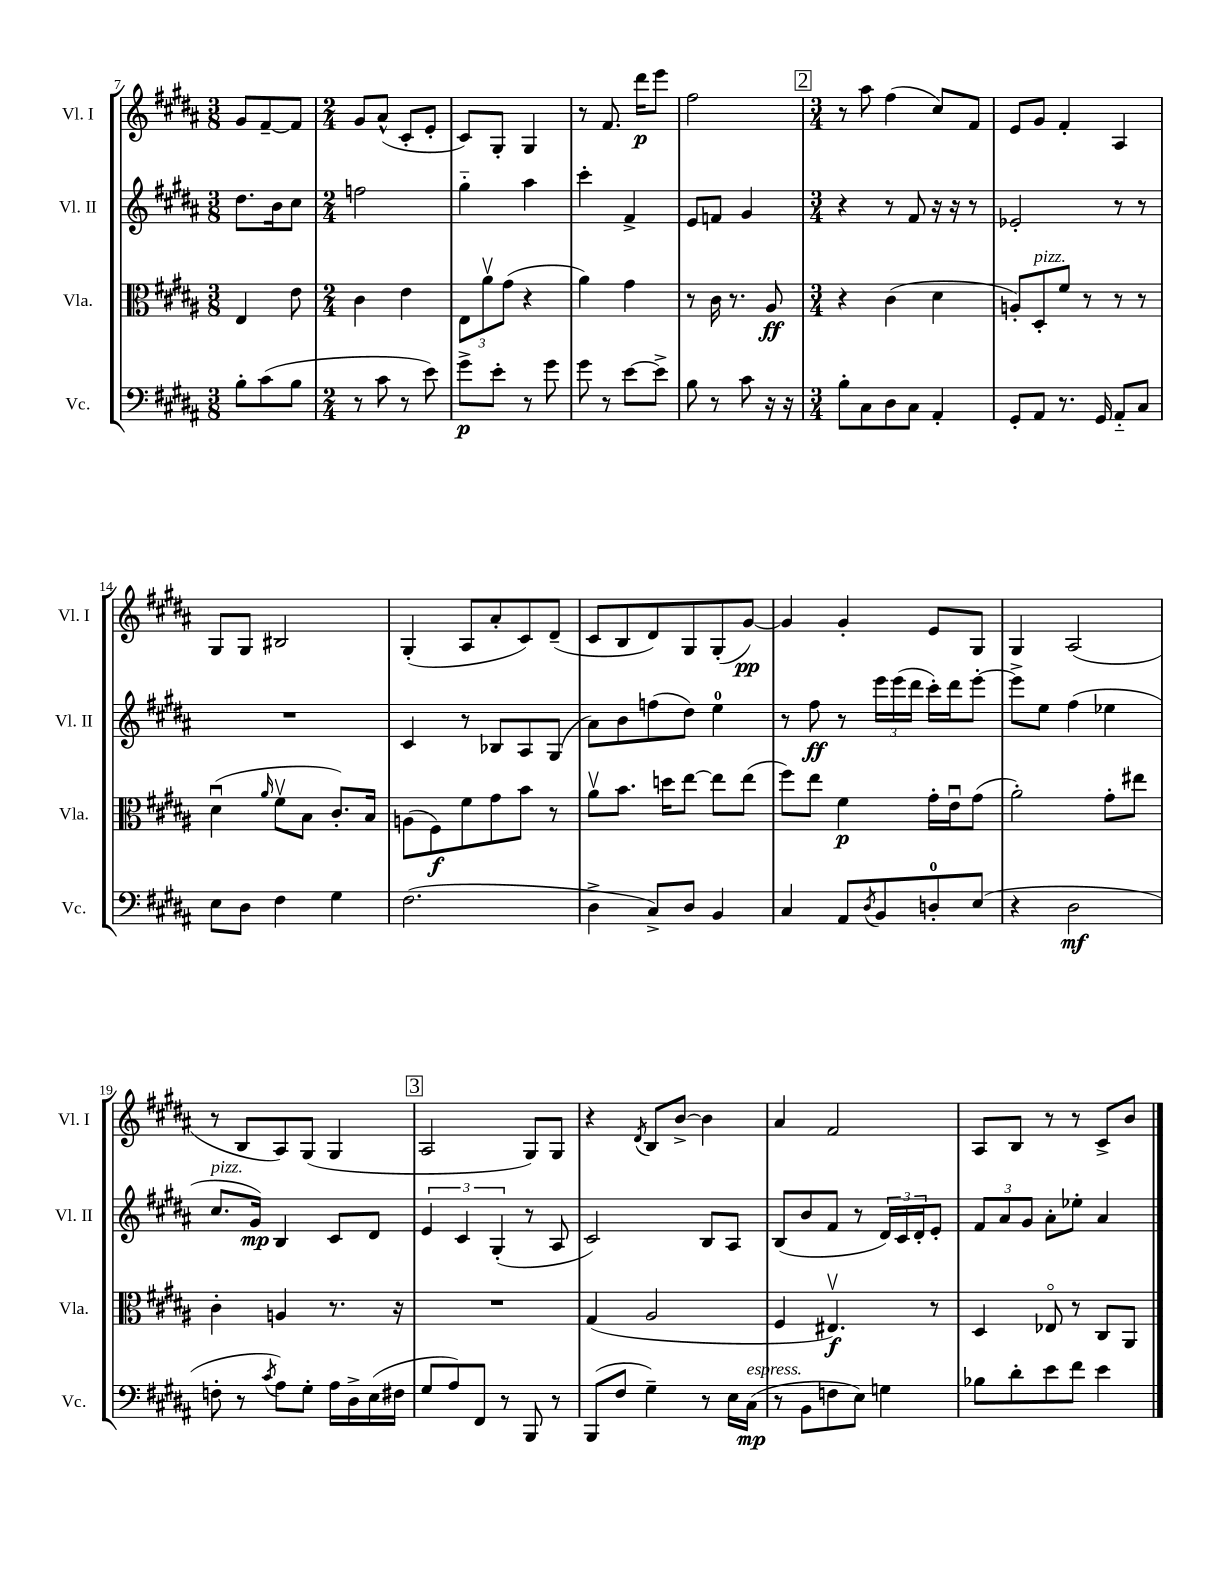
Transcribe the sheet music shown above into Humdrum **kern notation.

**kern	**dynam	**kern	**dynam	**kern	**dynam	**kern	**dynam
*part4	*part4	*part3	*part3	*part2	*part2	*part1	*part1
*staff4	*staff4	*staff3	*staff3	*staff2	*staff2	*staff1	*staff1
*I"Vc.	*	*I"Vla.	*	*I"Vl. II	*	*I"Vl. I	*
*I'Vc.	*	*I'Vla.	*	*I'Vl. II	*	*I'Vl. I	*
*clefF4	*	*clefC3	*	*clefG2	*	*clefG2	*
*k[f#c#g#d#a#]	*	*k[f#c#g#d#a#]	*	*k[f#c#g#d#a#]	*	*k[f#c#g#d#a#]	*
*M3/8	*	*M3/8	*	*M3/8	*	*M3/8	*
=7	=7	=7	=7	=7	=7	=7	=7
8B'\L	.	4E/	.	8.dd#\L	.	8g#/L	.
(8c#\	.	.	.	.	.	[8f#~/	.
.	.	.	.	16b\k	.	.	.
8B\J	.	8e\	.	8cc#\J	.	8f#/J]	.
=8	=8	=8	=8	=8	=8	=8	=8
*M2/4	*	*M2/4	*	*M2/4	*	*M2/4	*
8r	.	4c#\	.	2ffn\	.	8g#/L	.
8c#\	.	.	.	.	.	(8a#^^/J	.
8r	.	4e\	.	.	.	8c#'/L	.
8e\)	.	.	.	.	.	8e'/J	.
=9	=9	=9	=9	=9	=9	=9	=9
8g#^\L	p	12E\L	.	4gg#\	.	8c#/L)	.
.	.	12a#v\	.	.	.	.	.
8e'\J	.	.	.	.	.	8G#'/J	.
.	.	(12g#\J	.	.	.	.	.
8r	.	4r	.	4aa#\	.	4G#/	.
8g#\	.	.	.	.	.	.	.
=10	=10	=10	=10	=10	=10	=10	=10
8g#\	.	4a#\)	.	4ccc#'\	.	8r	.
8r	.	.	.	.	.	8.f#/	.
[8e\L	.	4g#\	.	4f#^/	.	.	.
.	.	.	.	.	.	16ddd#\KL	p
8e^\J]	.	.	.	.	.	8eee\J	.
=11	=11	=11	=11	=11	=11	=11	=11
8B\	.	8r	.	8e/L	.	2ff#\	.
8r	.	16c#\	.	8fn/J	.	.	.
.	.	8.r	.	.	.	.	.
8c#\	.	.	.	4g#/	.	.	.
16r	.	8A#/	ff	.	.	.	.
16r	.	.	.	.	.	.	.
!!LO:REH:place=s1:t=2
=12	=12	=12	=12	=12	=12	=12	=12
*M3/4	*	*M3/4	*	*M3/4	*	*M3/4	*
8B'\L	.	4r	.	4r	.	8r	.
8C#\	.	.	.	.	.	8aa#\	.
8D#\	.	(4c#\	.	8r	.	(4ff#\	.
8C#\J	.	.	.	8f#/	.	.	.
4AA#'/	.	4d#\	.	16r	.	8cc#/L)	.
.	.	.	.	16r	.	.	.
.	.	.	.	8r	.	8f#/J	.
=13	=13	=13	=13	=13	=13	=13	=13
8GG#'/L	.	8An'/L)	.	2e-X'/	.	8e/L	.
!	!	!LO:TX:a:i:t=pizz.	!	!	!	!	!
8AA#/J	.	8D#'/	.	.	.	8g#/J	.
8.r	.	8f#/J	.	.	.	4f#'/	.
.	.	8r	.	.	.	.	.
16GG#/	.	.	.	.	.	.	.
8AA#/L	.	8r	.	8r	.	4A#/	.
8C#/J	.	8r	.	8r	.	.	.
!!LO:LB:g=z
=14	=14	=14	=14	=14	=14	=14	=14
8E\L	.	(4d#u\	.	2.r	.	8G#/L	.
8D#\J	.	.	.	.	.	8G#/J	.
.	.	16qqa#/	.	.	.	.	.
4F#\	.	8f#v\L	.	.	.	2B#X/	.
.	.	8B\J	.	.	.	.	.
4G#\	.	8.c#'/L)	.	.	.	.	.
.	.	16B/Jk	.	.	.	.	.
=15	=15	=15	=15	=15	=15	=15	=15
(2.F#\	.	(8An\L	.	4c#/	.	(4G#'/	.
.	.	8F#\)	f	.	.	.	.
.	.	8f#\	.	8r	.	8A#/L	.
.	.	8g#\	.	8B-X/L	.	8a#'/	.
.	.	8b\J	.	8A#/	.	8c#/)	.
.	.	8r	.	(8G#/J	.	(8d#~/J	.
=16	=16	=16	=16	=16	=16	=16	=16
4D#^\	.	8a#v\L	.	8a#\L)	.	8c#/L	.
.	.	8.b\J	.	8b\	.	8B/	.
8C#^/L)	.	.	.	(8ffn\	.	8d#/)	.
.	.	16ddn\KL	.	.	.	.	.
8D#/J	.	[8ee\J	.	8dd#\J)	.	8G#/	.
4BB/	.	8ee\L]	.	4ee\	.	(8G#'/	.
.	.	(8ee\J	.	.	.	[8g#/J)	pp
=17	=17	=17	=17	=17	=17	=17	=17
4C#/	.	8ff#\L)	.	8r	.	4g#/]	.
.	.	8ee\J	.	8ff#\	ff	.	.
8AA#/L	.	4f#\	p	8r	.	4g#'/	.
8qD#/	.	.	.	.	.	.	.
8BB/	.	.	.	24eee\LL	.	.	.
.	.	.	.	(24eee\	.	.	.
.	.	.	.	24ddd#\JJ	.	.	.
8Dn'/	.	16g#'\LL	.	16ccc#'\LL)	.	8e/L	.
.	.	16eu\J	.	16ddd#\J	.	.	.
(8E/J	.	(8g#\J	.	[8eee'\J	.	8G#/J	.
=18	=18	=18	=18	=18	=18	=18	=18
4r	.	2a#'\)	.	8eee^\L]	.	4G#/	.
.	.	.	.	8ee\J	.	.	.
2D#\	mf	.	.	(4ff#\	.	(2A#/	.
.	.	8g#'\L	.	4ee-X\	.	.	.
.	.	8ee#X\J	.	.	.	.	.
!!LO:LB:g=z
=19	=19	=19	=19	=19	=19	=19	=19
!	!	!	!	!LO:TX:a:i:t=pizz.	!	!	!
8Fn'\	.	4c#'\	.	8.cc#/L	.	8r	.
8r	.	.	.	.	.	8B/L	.
.	.	.	.	16g#/Jk)	mp	.	.
8qc#/	.	.	.	.	.	.	.
8A#\L)	.	4An/	.	4B/	.	8A#/)	.
8G#'\J	.	.	.	.	.	(8G#/J	.
16A#\LL	.	8.r	.	8c#/L	.	4G#/	.
16D#^\	.	.	.	.	.	.	.
(16E\	.	.	.	8d#/J	.	.	.
16F#X\JJ	.	16r	.	.	.	.	.
!!LO:REH:place=s1:t=3
=20	=20	=20	=20	=20	=20	=20	=20
8G#/L	.	2.r	.	6e/	.	2A#/	.
8A#/)	.	.	.	.	.	.	.
.	.	.	.	6c#/	.	.	.
8FF#/J	.	.	.	.	.	.	.
.	.	.	.	(6G#'/	.	.	.
8r	.	.	.	.	.	.	.
8BBB/	.	.	.	8r	.	8G#/L)	.
8r	.	.	.	8A#/	.	8G#/J	.
=21	=21	=21	=21	=21	=21	=21	=21
(8BBB/L	.	(4G#/	.	2c#/)	.	4r	.
8F#/J	.	.	.	.	.	.	.
.	.	.	.	.	.	8qd#/	.
4G#~\)	.	2A#/	.	.	.	8B/L	.
.	.	.	.	.	.	[8b^/J	.
8r	.	.	.	8B/L	.	4b\]	.
16E\LL	.	.	.	8A#/J	.	.	.
!LO:TX:a:i:t=espress.	!	!	!	!	!	!	!
(16C#\JJ	mp	.	.	.	.	.	.
=22	=22	=22	=22	=22	=22	=22	=22
8r	.	4F#/	.	(8B/L	.	4a#/	.
8BB\L	.	.	.	8b/	.	.	.
8Fn\	.	4.E#Xv/)	f	8f#/J	.	2f#/	.
8E\J)	.	.	.	8r	.	.	.
4Gn\	.	.	.	24d#/LL)	.	.	.
.	.	.	.	24c#/	.	.	.
.	.	.	.	24d#'/J	.	.	.
.	.	8r	.	8e'/J	.	.	.
=23	=23	=23	=23	=23	=23	=23	=23
8B-X\L	.	4D#/	.	12f#/L	.	8A#/L	.
.	.	.	.	12a#/	.	.	.
8d#'\	.	.	.	.	.	8B/J	.
.	.	.	.	12g#/J	.	.	.
8e\	.	8E-X/	.	8a#'\L	.	8r	.
8f#\J	.	8r	.	8ee-X'\J	.	8r	.
4e\	.	8C#/L	.	4a#/	.	8c#^/L	.
.	.	8AA#/J	.	.	.	8b/J	.
==	==	==	==	==	==	==	==
*-	*-	*-	*-	*-	*-	*-	*-
